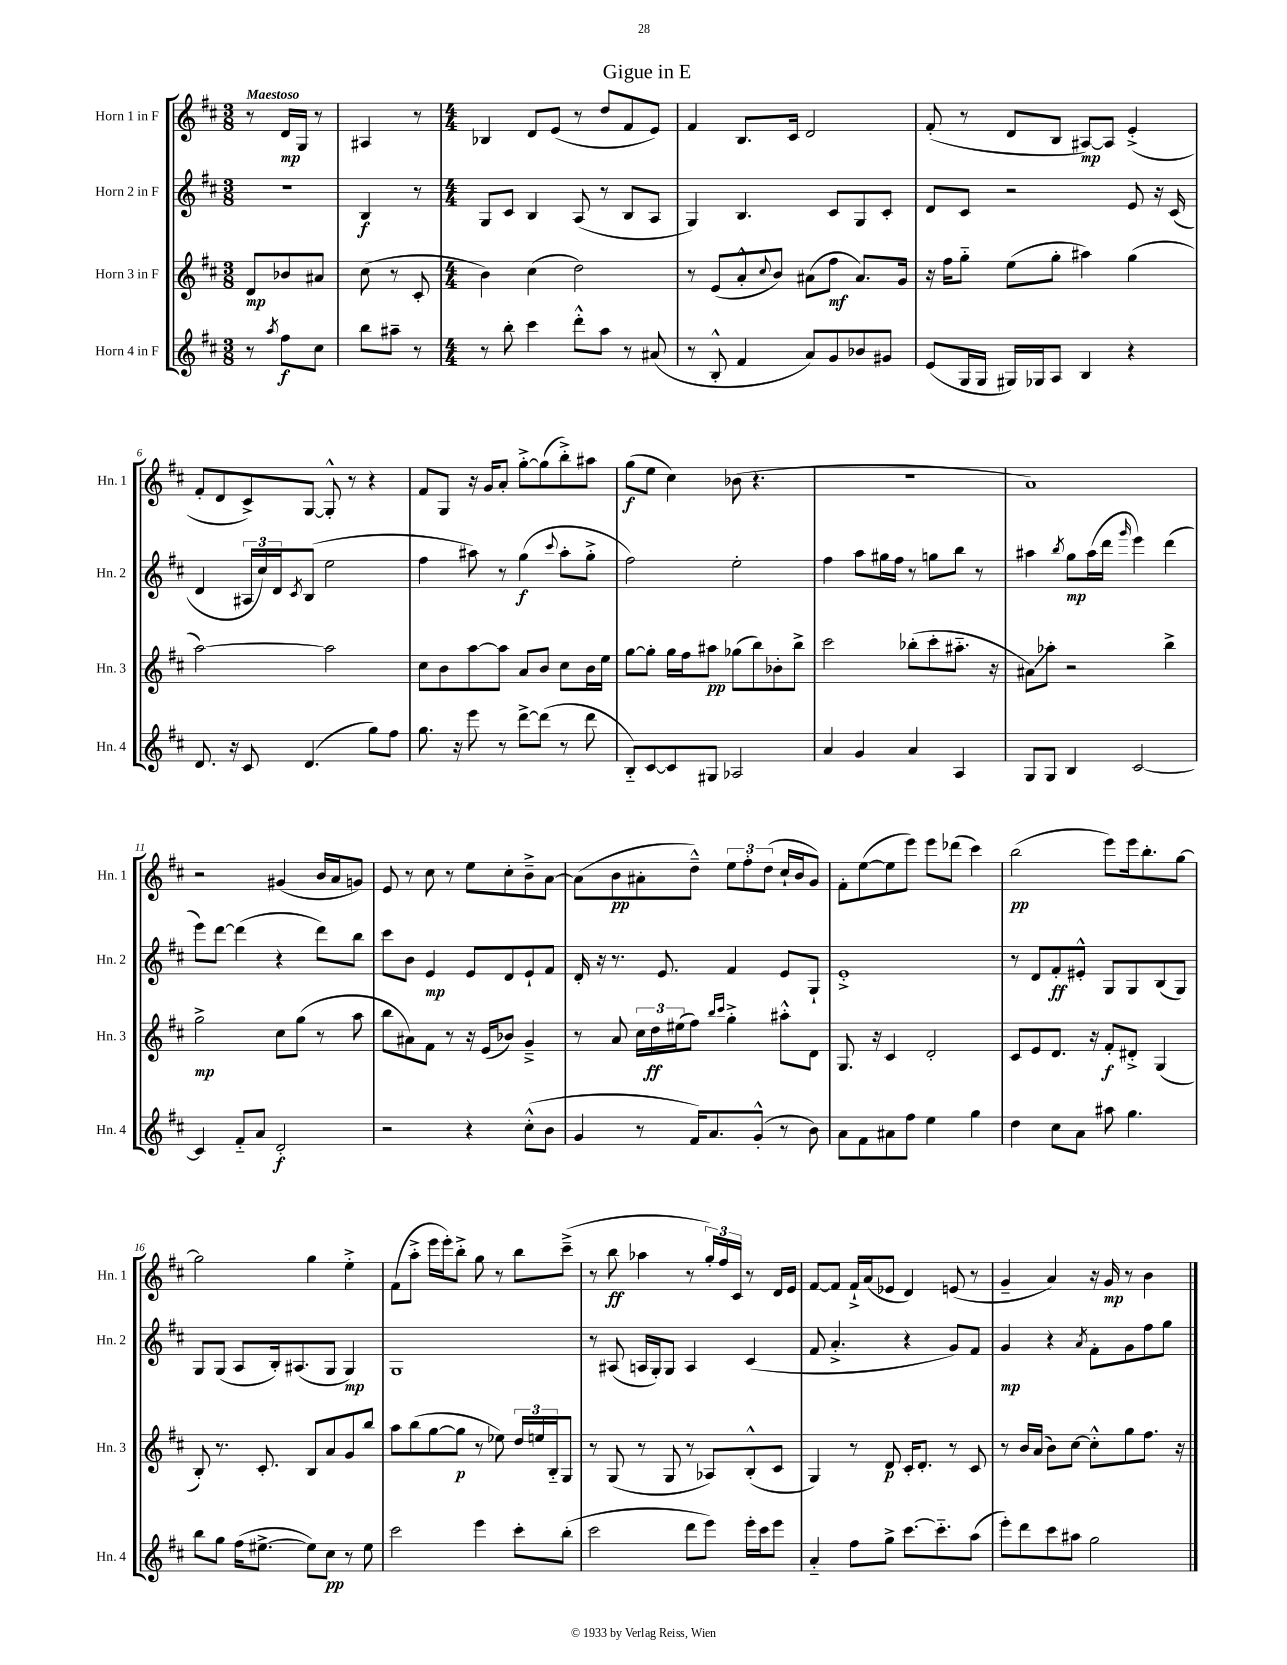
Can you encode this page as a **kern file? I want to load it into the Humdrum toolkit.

**kern	**kern	**kern	**kern
*staff4	*staff3	*staff2	*staff1
*clefG2	*clefG2	*clefG2	*clefG2
*k[f#c#]	*k[f#c#]	*k[f#c#]	*k[f#c#]
*M3/8	*M3/8	*M3/8	*M3/8
8r	8d	4.r	8r
8qaa	.	.	.
8ff#	8b-	.	16d
.	.	.	16G
8cc#	8a#	.	8r
=	=	=	=
8bb	(8cc#	4B	4A#
8aa#~	8r	.	.
8r	8c#'	8r	8r
=	=	=	=
*M4/4	*M4/4	*M4/4	*M4/4
8r	4b)	8G	4B-
8bb'	.	8c#	.
4ccc#	(4cc#	4B	8d
.	.	.	(8e
8ddd'^^	2dd)	(8A	8r
8aa	.	8r	8dd
8r	.	8B	8f#
(8a#	.	8A	8e)
=	=	=	=
8r	8r	4G)	4f#
8B'^^	(8e	.	.
4f#	8a'^^	4.B	8.B
.	8qqcc#	.	.
.	8b)	.	.
.	.	.	16c#
8a)	(8a#	.	2d
8g	8ff#	8c#	.
8b-	8.a#)	8G	.
8g#	.	8c#'	.
.	16g	.	.
=	=	=	=
(8e	16r	8d	(8f#'
.	16ff#	.	.
16G	8gg'~	8c#	8r
16G	.	.	.
16G#)	(8ee	2r	8d
16G-	.	.	.
8A	8gg'	.	8B
4B	4aa#)	.	[8A#)
.	.	.	8A#]
4r	(4gg	8e	(4e'^
.	.	16r	.
.	.	(16c#	.
=	=	=	=
8.d	[2aa)	4d	8f#'
.	.	.	8d
16r	.	.	.
8c#	.	24A#	8c#^)
.	.	24cc#)	.
.	.	24d	.
.	.	8qc#	.
(4.d	.	(8B	[8G
.	2aa]	2ee	8G'^^]
.	.	.	8r
8gg)	.	.	4r
8ff#	.	.	.
=	=	=	=
8.gg	8cc#	4ff#	8f#
.	8b	.	8G
16r	.	.	.
8eee	[8aa	8aa#)	16r
.	.	.	16g
8r	8aa]	8r	8a'
[8ddd^	8a	(4gg	[8gg'^
(8ddd]	8b	.	(8gg]
.	.	8qqccc#	.
8r	8cc#	8aa#'	8bb'^)
8ddd	16b	8gg'^	8aa#
.	16ee	.	.
=	=	=	=
8B'~)	[8gg	2ff#)	(8gg
[8c#	8gg']	.	8ee
8c#]	16gg	.	4cc#)
.	16ff#	.	.
8G#	8aa#	.	.
2A-	(8gg-	2ee'	(8b-
.	8bb)	.	4.r
.	8b-'	.	.
.	8bb^	.	.
=	=	=	=
4a	2ccc#	4ff#	1r
4g	.	8aa	.
.	.	16gg#	.
.	.	16ff#	.
4a	(8bb-'	8r	.
.	8ccc#'	8gg	.
4A	8.aa#'~	8bb	.
.	.	8r	.
.	16r	.	.
=	=	=	=
8G	8a#)	4aa#	1a)
8G	8aa-'	.	.
.	.	8qbb	.
4B	2r	8gg	.
.	.	(16aa#	.
.	.	16ddd	.
.	.	16qqggg	.
[2c#	.	4eee)	.
.	4bb^	(4ddd	.
=	=	=	=
4c#]	2gg^	8eee)	2r
.	.	[8ddd	.
8f#'~	.	(4ddd]	.
8a	.	.	.
2d'	8cc#	4r	(4g#
.	(8gg	.	.
.	8r	8ddd)	16b
.	.	.	16a
.	8aa	8bb	8g)
=	=	=	=
2r	8bb	8ccc#	8e
.	8a#)	8b	8r
.	8f#	4e	8cc#
.	8r	.	8r
4r	16r	8e	8ee
.	(16e	.	.
.	8b-)	8d	8cc#'
(8cc#'^^	4g~^	8e`	8b~^
8b	.	8f#	[8a
=	=	=	=
4g	8r	16d'	(8a]
.	.	16r	.
.	8a	8.r	8b
8r	24cc#	.	8a#'
.	24dd	.	.
.	.	8.e	.
.	(24ee#	.	.
16f#)	8ff#)	.	8dd~^^)
8.a	.	.	.
.	16qqbb	.	.
.	16qqccc#	.	.
.	4gg'^	4f#	12ee
.	.	.	12ff#'
(8g'^^	.	.	.
.	.	.	(12dd
8r	8aa#'^^	8e	16cc#`
.	.	.	16b
8b)	8d	8G`	8g)
=	=	=	=
8a	8.G	1e'^	8f#'
8f#	.	.	([8ee
.	16r	.	.
8a#	4c#	.	8ee]
8ff#	.	.	8eee)
4ee	2d'	.	8eee
.	.	.	(8ddd-
4gg	.	.	4ccc#)
=	=	=	=
4dd	8c#	8r	(2bb
.	8e	8d	.
8cc#	8.d	8f#'	.
8a	.	8e#'^^	.
.	16r	.	.
8aa#	8f#'	8G	8eee)
4.gg	8d#'^	8G	16eee
.	.	.	8.bb'
.	(4G	(8B	.
.	.	8G)	[8gg
=	=	=	=
8bb	8B')	8G	2gg]
8gg	8.r	(8G	.
(16ff#	.	8A	.
[8.ee#^	8.c#'	.	.
.	.	16B')	.
.	.	(8.A#	.
8ee#])	8B	.	4gg
8cc#	8a	8G	.
8r	8g	4G)	4ee'^
8ee#	8bb	.	.
=	=	=	=
2ccc#	8aa	1G	(8f#
.	(8bb	.	8aa'^
.	[8gg	.	16eee
.	.	.	16eee')
.	8gg]	.	8bb'^
4eee	8r	.	8gg
.	8ee-)	.	8r
8ccc#'	24dd	.	8bb
.	24ee	.	.
.	24B'~	.	.
(8bb'	8G	.	(8ccc#~^
=	=	=	=
2ccc#	8r	8r	8r
.	(8G	(8A#	8bb
.	8r	16A	4aa-
.	.	16G')	.
.	8G	8G	.
8ddd	8r	4A	8r
8eee)	8A-)	.	24gg')
.	.	.	24ff#
.	.	.	24c#
16eee'	(8B'^^	(4c#	8r
16ccc#	.	.	.
8eee	8c#	.	16d
.	.	.	16e
=	=	=	=
4a'~	4G)	8f#	[8f#
.	.	4.a'^	8f#]
8ff#	8r	.	16f#`^
.	.	.	(16a
8gg^	8d	.	8e-
[8.ccc#	16c#'	4r	4d)
.	8.d'	.	.
8.ccc#'~]	.	.	.
.	8r	8g)	(8e
(8aa	8c#	8f#	8r
=	=	=	=
8eee')	8r	4g	4g~
8ddd	16b	.	.
.	(16a	.	.
8ccc#	8b)	4r	4a)
8aa#	[8cc#	.	.
.	.	8qa	.
2gg	8cc#'^^]	8f#'	16r
.	.	.	16g
.	8gg	8g	8r
.	8.ff#	8ff#	4b
.	.	8gg	.
.	16r	.	.
==	==	==	==
*-	*-	*-	*-
